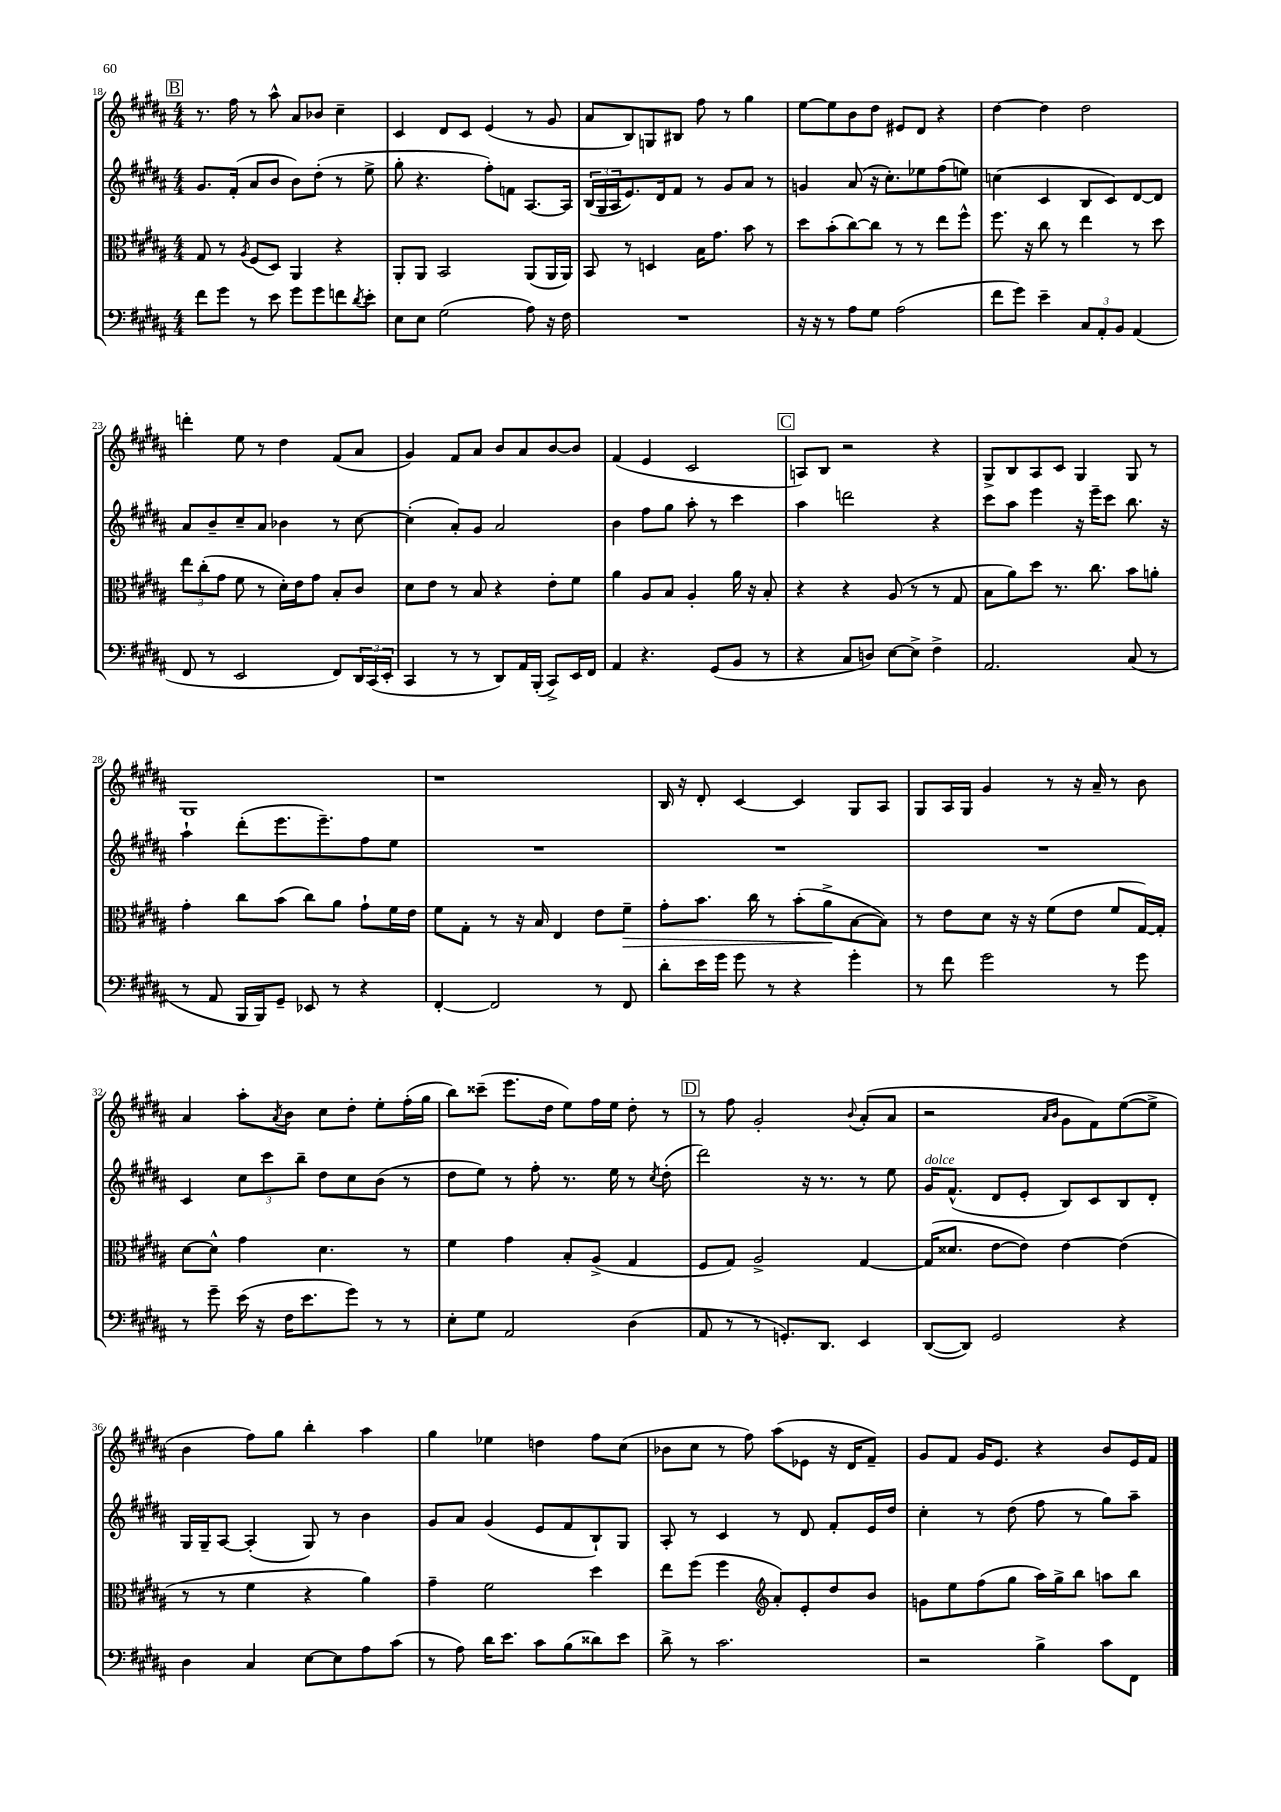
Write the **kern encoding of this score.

**kern	**kern	**kern	**kern
*staff4	*staff3	*staff2	*staff1
*clefF4	*clefC3	*clefG2	*clefG2
*k[f#c#g#d#a#]	*k[f#c#g#d#a#]	*k[f#c#g#d#a#]	*k[f#c#g#d#a#]
*M4/4	*M4/4	*M4/4	*M4/4
8f#	8G#	8.g#	8.r
8g#	8r	.	.
.	.	(16f#'	16ff#
.	8qA#	.	.
8r	(8F#	8a#	8r
8e	8D#)	8b	8aa#^^
8g#	4AA#	8b)	8a#
8g#	.	(8dd#'	8b-
8f	4r	8r	4cc#~
8qd#	.	.	.
8e'	.	8ee^	.
=	=	=	=
8E	8AA#'	8gg#'	4c#
8E	8AA#	4.r	.
(2G#	2BB	.	8d#
.	.	.	8c#
.	.	8ff#')	(4e
.	.	8f	.
8A#)	(8AA#	[8.A#	8r
16r	16AA#	.	8g#
16F#	16AA#)	16A#]	.
=	=	=	=
1r	8BB	(24B	8a#
.	.	24G#	.
.	.	24A#	.
.	8r	8.e)	8B)
.	4D	.	8G
.	.	16d#	.
.	.	8f#	8B#
.	16B	8r	8ff#
.	8.g#	.	.
.	.	8g#	8r
.	8b	8a#	4gg#
.	8r	8r	.
=	=	=	=
16r	8dd#	4g	[8ee
16r	.	.	.
8r	(8b'	.	8ee]
8A#	[8cc#)	(8a#	8b
8G#	8cc#]	16r	8dd#
.	.	8.cc#')	.
(2A#	8r	.	8e#
.	8r	8ee-	8d#
.	8ee	(8ff#	4r
.	8ff#^^	8ee)	.
=	=	=	=
8f#	8.ff#	(4cc	[4dd#
8g#)	.	.	.
.	16r	.	.
4e~	8cc#	4c#	4dd#]
.	8r	.	.
12C#	4ee	8B	2dd#
12AA#'	.	.	.
.	.	8c#)	.
12BB	.	.	.
(4AA#	8r	[8d#	.
.	8dd#	8d#]	.
=	=	=	=
8FF#	12ee	8a#	4ddd'
.	(12cc#'	.	.
8r	.	8b~	.
.	12g#	.	.
2EE	8f#	8cc#~	8ee
.	8r	8a#	8r
.	16d#')	4b-	4dd#
.	16e	.	.
.	8g#	.	.
8FF#)	8B'	8r	(8f#
24DD#	8c#	[8cc#	8a#
(24CC#	.	.	.
24EE'	.	.	.
=	=	=	=
4CC#	8d#	(4cc#']	4g#)
.	8e	.	.
8r	8r	8a#')	8f#
8r	8B	8g#	8a#
8DD#)	4r	2a#	8b
16AA#	.	.	8a#
(16BBB'	.	.	.
8CC#^)	8e'	.	[8b
16EE	8f#	.	8b]
16FF#	.	.	.
=	=	=	=
4AA#	4a#	4b	(4f#
4.r	8A#	8ff#	4e
.	8B	8gg#	.
.	4A#'	8aa#'	2c#
(8GG#	.	8r	.
8BB	16a#	4ccc#	.
.	16r	.	.
8r	8B'	.	.
=	=	=	=
4r	4r	4aa#	8A)
.	.	.	8B
8C#	4r	2ddd	2r
8D)	.	.	.
[8E	(8A#	.	.
8E^]	8r	.	.
4F#^	8r	4r	4r
.	8G#	.	.
=	=	=	=
2.AA#	8B	8ccc#	8G#^
.	8a#)	8aa#	8B
.	8dd#	4eee	8A#
.	8.r	.	8c#
.	.	16r	4G#
.	8.cc#	16eee~	.
.	.	8ccc#	.
(8C#	8b	8.bb	8G#
8r	8a'	.	8r
.	.	16r	.
=	=	=	=
8r	4g#'	4aa#`	1G#
8AA#	.	.	.
16BBB	8cc#	(8ddd#'	.
16BBB)	.	.	.
8GG#~	(8b	8.eee	.
8EE-	8cc#)	.	.
.	.	8.eee~)	.
8r	8a#	.	.
4r	8g#`	8ff#	.
.	16f#	8ee	.
.	16e	.	.
=	=	=	=
[4FF#'	8f#	1r	1r
.	8G#'	.	.
2FF#]	8r	.	.
.	16r	.	.
.	16B	.	.
.	4E	.	.
8r	8e	.	.
8FF#	8f#~	.	.
=	=	=	=
8d#'	8g#'	1r	16B
.	.	.	16r
16e	8.b	.	8d#'
16g#	.	.	.
8g#	.	.	[4c#
.	16cc#	.	.
8r	8r	.	.
4r	(8b'	.	4c#]
.	8a#^	.	.
4g#'	[8B	.	8G#
.	8B])	.	8A#
=	=	=	=
8r	8r	1r	8G#
8f#	8e	.	16A#
.	.	.	16G#
2g#	8d#	.	4g#
.	16r	.	.
.	16r	.	.
.	(8f#	.	8r
.	8e	.	16r
.	.	.	16a#~
8r	8f#	.	8r
8g#	[16G#)	.	8b
.	16G#']	.	.
=	=	=	=
8r	[8d#	4c#	4a#
8g#~	8d#^^]	.	.
(16e	4g#	12cc#	8aa#'
16r	.	.	.
.	.	12ccc#	.
.	.	.	8qa#
16F#	.	.	8b
.	.	12bb~	.
8.e	.	.	.
.	4.d#	8dd#	8cc#
8g#)	.	8cc#	8dd#'
8r	.	(8b	8ee'
8r	8r	8r	(16ff#'
.	.	.	16gg#
=	=	=	=
8E'	4f#	8dd#	8bb)
8G#	.	8ee)	(8ccc##~
2AA#	4g#	8r	8.eee
.	.	8ff#'	.
.	.	.	16dd#
.	8B'	8.r	8ee)
.	(8A#^	.	16ff#
.	.	16ee	16ee
(4D#	4G#	8r	8dd#'
.	.	8qcc#	.
.	.	(8dd#'	8r
=	=	=	=
8AA#	8F#	2ddd#)	8r
8r	8G#)	.	8ff#
8r	2A#^	.	2g#'
8.GG')	.	.	.
.	.	16r	.
8.DD#	.	8.r	.
.	.	.	8qqb
4EE	[4G#	8r	(8a#'
.	.	8ee	8a#
=	=	=	=
([8DD#	(16G#]	16g#	2r
.	8.d##	(8.f#^^	.
8DD#])	.	.	.
2GG#	[8e	8d#	.
.	8e])	8e'	.
.	.	.	16qqa#
.	.	.	16qqb
.	[4e	8B)	8g#
.	.	8c#	8f#)
4r	(4e]	8B	([8ee
.	.	8d#'	8ee^]
=	=	=	=
4D#	8r	16G#	4b
.	.	16G#~	.
.	8r	[8A#	.
4C#	4f#	(4A#']	8ff#)
.	.	.	8gg#
[8E	4r	8G#)	4bb'
8E]	.	8r	.
8A#	4a#)	4b	4aa#
(8c#	.	.	.
=	=	=	=
8r	4g#~	8g#	4gg#
8A#)	.	8a#	.
16d#	2f#	(4g#	4ee-
8.e	.	.	.
8c#	.	8e	4dd
(8B	.	8f#	.
8d##)	4dd#	8B`)	8ff#
8e	.	8G#	(8cc#
=	=	=	=
8d#^	8ee	8A#'	8b-
8r	(8ff#	8r	8cc#
2.c#	4ff#	4c#	8r
.	.	.	8ff#)
*	*clefG2	*	*
.	8a#')	8r	(8aa#
.	8e'	8d#	8e-
.	8dd#	8f#'	16r
.	.	.	16d#
.	8b	16e	8f#~)
.	.	16dd#	.
=	=	=	=
2r	8g	4cc#'	8g#
.	8ee	.	8f#
.	(8ff#	8r	16g#
.	.	.	8.e
.	8gg#	(8dd#	.
4B^	16aa#)	8ff#	4r
.	16gg#^	.	.
.	8bb	8r	.
8c#	8aa	8gg#)	8b
8FF#	8bb	8aa#~	16e
.	.	.	16f#
==	==	==	==
*-	*-	*-	*-
